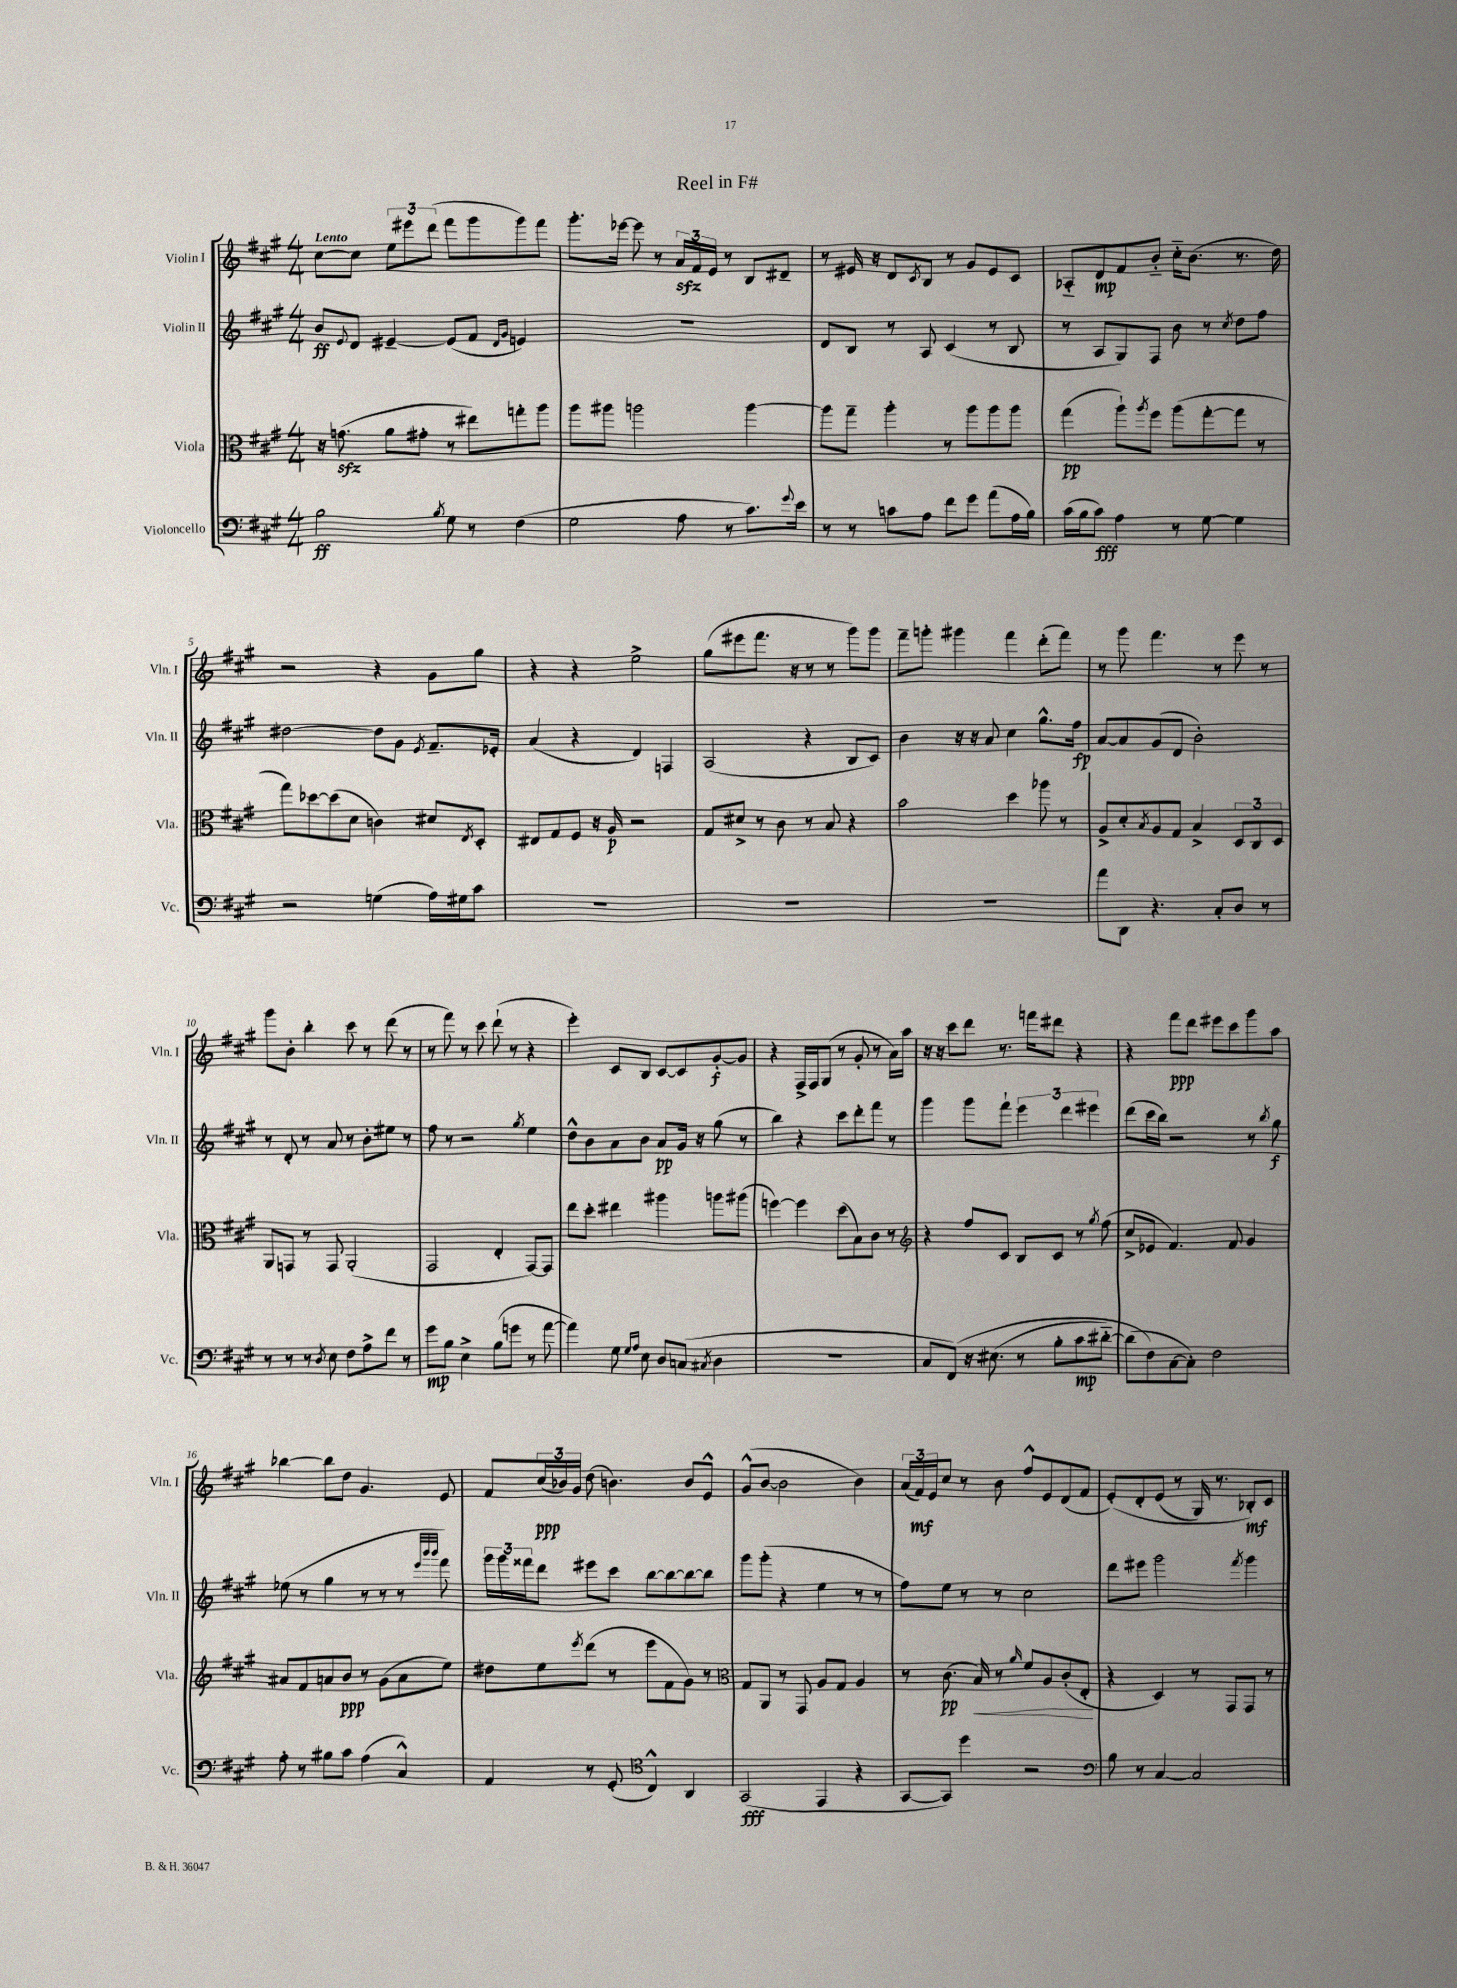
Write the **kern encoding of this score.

**kern	**kern	**kern	**kern
*staff4	*staff3	*staff2	*staff1
*clefF4	*clefC3	*clefG2	*clefG2
*k[f#c#g#]	*k[f#c#g#]	*k[f#c#g#]	*k[f#c#g#]
*M4/4	*M4/4	*M4/4	*M4/4
2B	16r	8b	[8cc#
.	(8.g	.	.
.	.	8qqe	.
.	.	8d	8cc#]
.	8a	[4e#~	12ee
.	.	.	12eee#
.	8g#'	.	.
.	.	.	(12ddd
8qB	.	.	.
8G#	8r	(8e#]	8fff#
8r	8ee#)	8f#	8ggg#
.	.	16qqd	.
.	.	16qqg#	.
(4F#	8gg'	4e)	8ggg#)
.	8aa	.	8fff#
=	=	=	=
2G#	8aa	1r	8.ggg#'
.	8aa#	.	.
.	.	.	[16eee-
.	2aa	.	8eee-]
.	.	.	8r
8A	.	.	24a
.	.	.	24f#
.	.	.	24e
8r	.	.	8r
8.c#)	[4aa	.	8B
.	.	.	8d#~
8qqg#	.	.	.
16e	.	.	.
=	=	=	=
8r	8aa]	8d	8r
8r	8gg#~	8B	16e#
.	.	.	16r
8c	4aa'	8r	8d
.	.	.	8qc#
8A	.	8A	8B
8f#	8r	(4c#	8r
8g#	8aa	.	8g#
(8a	8aa	8r	8e#
16A	8aa	8B	8c#
16B)	.	.	.
=	=	=	=
(16c#	(4gg#	8r	8A-'~
16B	.	.	.
8c#)	.	8A	8d
4A	8aa`)	8G#)	8f#
.	8qaa	.	.
.	8ff#	8F#	8b'~
8r	(8aa	8b	16cc#'~
.	.	.	(8.b
[8G#	[8gg#'	8r	.
.	.	8qcc#	.
4G#]	8gg#]	8dd	8.r
.	8r	8ff#	.
.	.	.	16dd)
=	=	=	=
2r	8gg#)	[2dd#	2r
.	[8dd-	.	.
.	(8dd-]	.	.
.	8d	.	.
(4G	4c)	8dd#]	4r
.	.	8g#	.
.	.	8qe	.
16A)	8d#	8.f#~	8g#
16G#	.	.	.
.	8qE	.	.
8c#	8D'	.	8gg#
.	.	16e-'	.
=	=	=	=
1r	8E#	(4a	4r
.	8G#	.	.
.	8F#	4r	4r
.	16r	.	.
.	16A	.	.
.	2r	4d)	2ee^
.	.	4F	.
=	=	=	=
1r	8G#	(2A	(8gg#
.	8d#^	.	8eee#
.	8r	.	8.fff#
.	8c#	.	.
.	.	.	16r
.	8r	4r	8r
.	8B	.	8r
.	4r	8B	8ggg#)
.	.	8c#)	8ggg#
=	=	=	=
1r	2b	4b	8fff#~
.	.	.	8ggg'
.	.	16r	4ggg#
.	.	16r	.
.	.	8a	.
.	4dd	4cc#	4fff#
.	8aa-	8.gg#^^	(8ddd'
.	8r	.	8fff#)
.	.	16ff#	.
=	=	=	=
8a	8A^	[8a	8r
8DD	8d'	8a]	8ggg#
.	8qB	.	.
4.r	8A	(8g#	4.fff#
.	8G#	8d	.
.	4B^	2b')	.
8C#'	.	.	8r
8D	12D	.	8eee
.	12C#	.	.
8r	.	.	8r
.	12D	.	.
=	=	=	=
8r	8AA	8r	8ggg#
8r	8GG	8d'	8b'
8r	8r	8r	4bb'
8qD	.	.	.
8E	8GG	8a	.
8F#	(2AA'	8r	8ccc#
8A^	.	8b'	8r
8f#	.	8ee#	(8ddd
8r	.	8r	8r
=	=	=	=
8g#	2GG#	8ff#	8r
8B	.	8r	8fff#)
4E^	.	2r	8r
.	.	.	8ccc#
(8B	4E'	.	(8ddd`
8g	.	.	8r
.	.	8qgg#	.
8r	[8GG#)	4ee	4r
[8a	8GG#]	.	.
=	=	=	=
4a])	8ee	8dd^^	4eee')
.	8dd'	8b	.
8G#	4ee#	8a	8c#
16qqG#	.	.	.
16qqA	.	.	.
8E	.	8b	8B
8D	4aa#	8a	[8c#
(8C	.	16g#	8c#]
.	.	16r	.
8qC#	.	.	.
4D	8aa	(8gg#	[8g#'
.	(8aa#	8r	8g#]
=	=	=	=
1r	[4ff)	4bb)	4r
.	4ff]	4r	16F#^
.	.	.	16F#
.	.	.	(8G#
.	(8dd	8ccc#	8r
.	8B)	8ddd'	8g#'
.	8c#	8fff#	8r
.	8r	8r	16a)
.	.	.	16aa
=	=	=	=
*	*clefG2	*	*
8C#	4r	4ggg#	16r
.	.	.	16r
&(8FF#)	.	.	8ccc#
16r	8ff#	8ggg#	8ddd
(8.E#	.	.	.
.	8c#	8fff#`	8.r
8r	8B	6eee	.
.	.	.	16fff
8B'	8c#	.	8ddd#
.	.	6ddd	.
8c#	8r	.	4r
.	.	6eee#	.
.	8qgg#	.	.
[8d#'~)	(8ff#	.	.
=	=	=	=
(8d#]	8cc#^	(8ddd	4r
8F#&)	8e-	16ccc#	.
.	.	16bb)	.
[8C#	4.f#)	2r	8fff#
8C#'])	.	.	8ddd
2F#	.	.	8eee#
.	8f#	.	8ccc#
.	4g#	8r	8ggg#
.	.	8qbb	.
.	.	8gg#	8aa
=	=	=	=
8A'	8a#	(8ee-	[4bb-
8r	8f#	8r	.
8B#	8a	4gg#	8bb-]
8c#	8b	.	8dd
(4A	8r	8r	4.g#
.	(8g#	8r	.
4C#^^)	8a	8r	.
.	.	32qqeee	.
.	.	32qqbbb	.
.	.	32qqbbb	.
.	8ee)	8fff#)	8e
=	=	=	=
4AA	8dd#	24ggg#	8f#
.	.	24ggg#	.
.	.	24fff##	.
.	8ee	8ddd	(24cc#
.	.	.	24b-)
.	.	.	24g#
.	8qeee	.	.
8r	(8ddd	8eee#	(8dd
(8GG#'	8r	8ccc#	4.b)
*clefC4	*	*	*
4C#^^)	8eee	[8bb	.
.	8f#	8bb_	.
4AA	8g#)	8bb_	8b
.	8r	8bb]	8e^^
=	=	=	=
*	*clefC3	*	*
(2GG#	8G#	8ggg#	(8g#^^
.	8AA	(8ggg#'	[8b
.	8r	4r	2b]
.	8GG#	.	.
4EE	8A	4ee	.
.	8G#	.	.
4r	4A	8r	4b)
.	.	8r	.
=	=	=	=
[8GG#	8r	8ff#)	(24a
.	.	.	24f#)
.	.	.	24e
8GG#])	(8.c#	8ee	8cc#
4dd	.	8r	8r
.	16B)	.	.
.	8r	8r	8b
.	16qqa	.	.
2r	8f#	2cc#	8ff#^^
.	8A	.	8e
.	(8c#'	.	(8d
.	8E'	.	8f#
=	=	=	=
*clefF4	*	*	*
8B	4r	8ddd	&(8e')
8r	.	8eee#	8d'
[4C#	4D)	2ggg#	(8e
.	.	.	8r
2C#]	8r	.	16G#)
.	.	.	8.r
.	8GG#	.	.
.	.	8qfff#	.
.	8GG#	4ggg#	8B-'&)
.	8r	.	8c#
==	==	==	==
*-	*-	*-	*-
